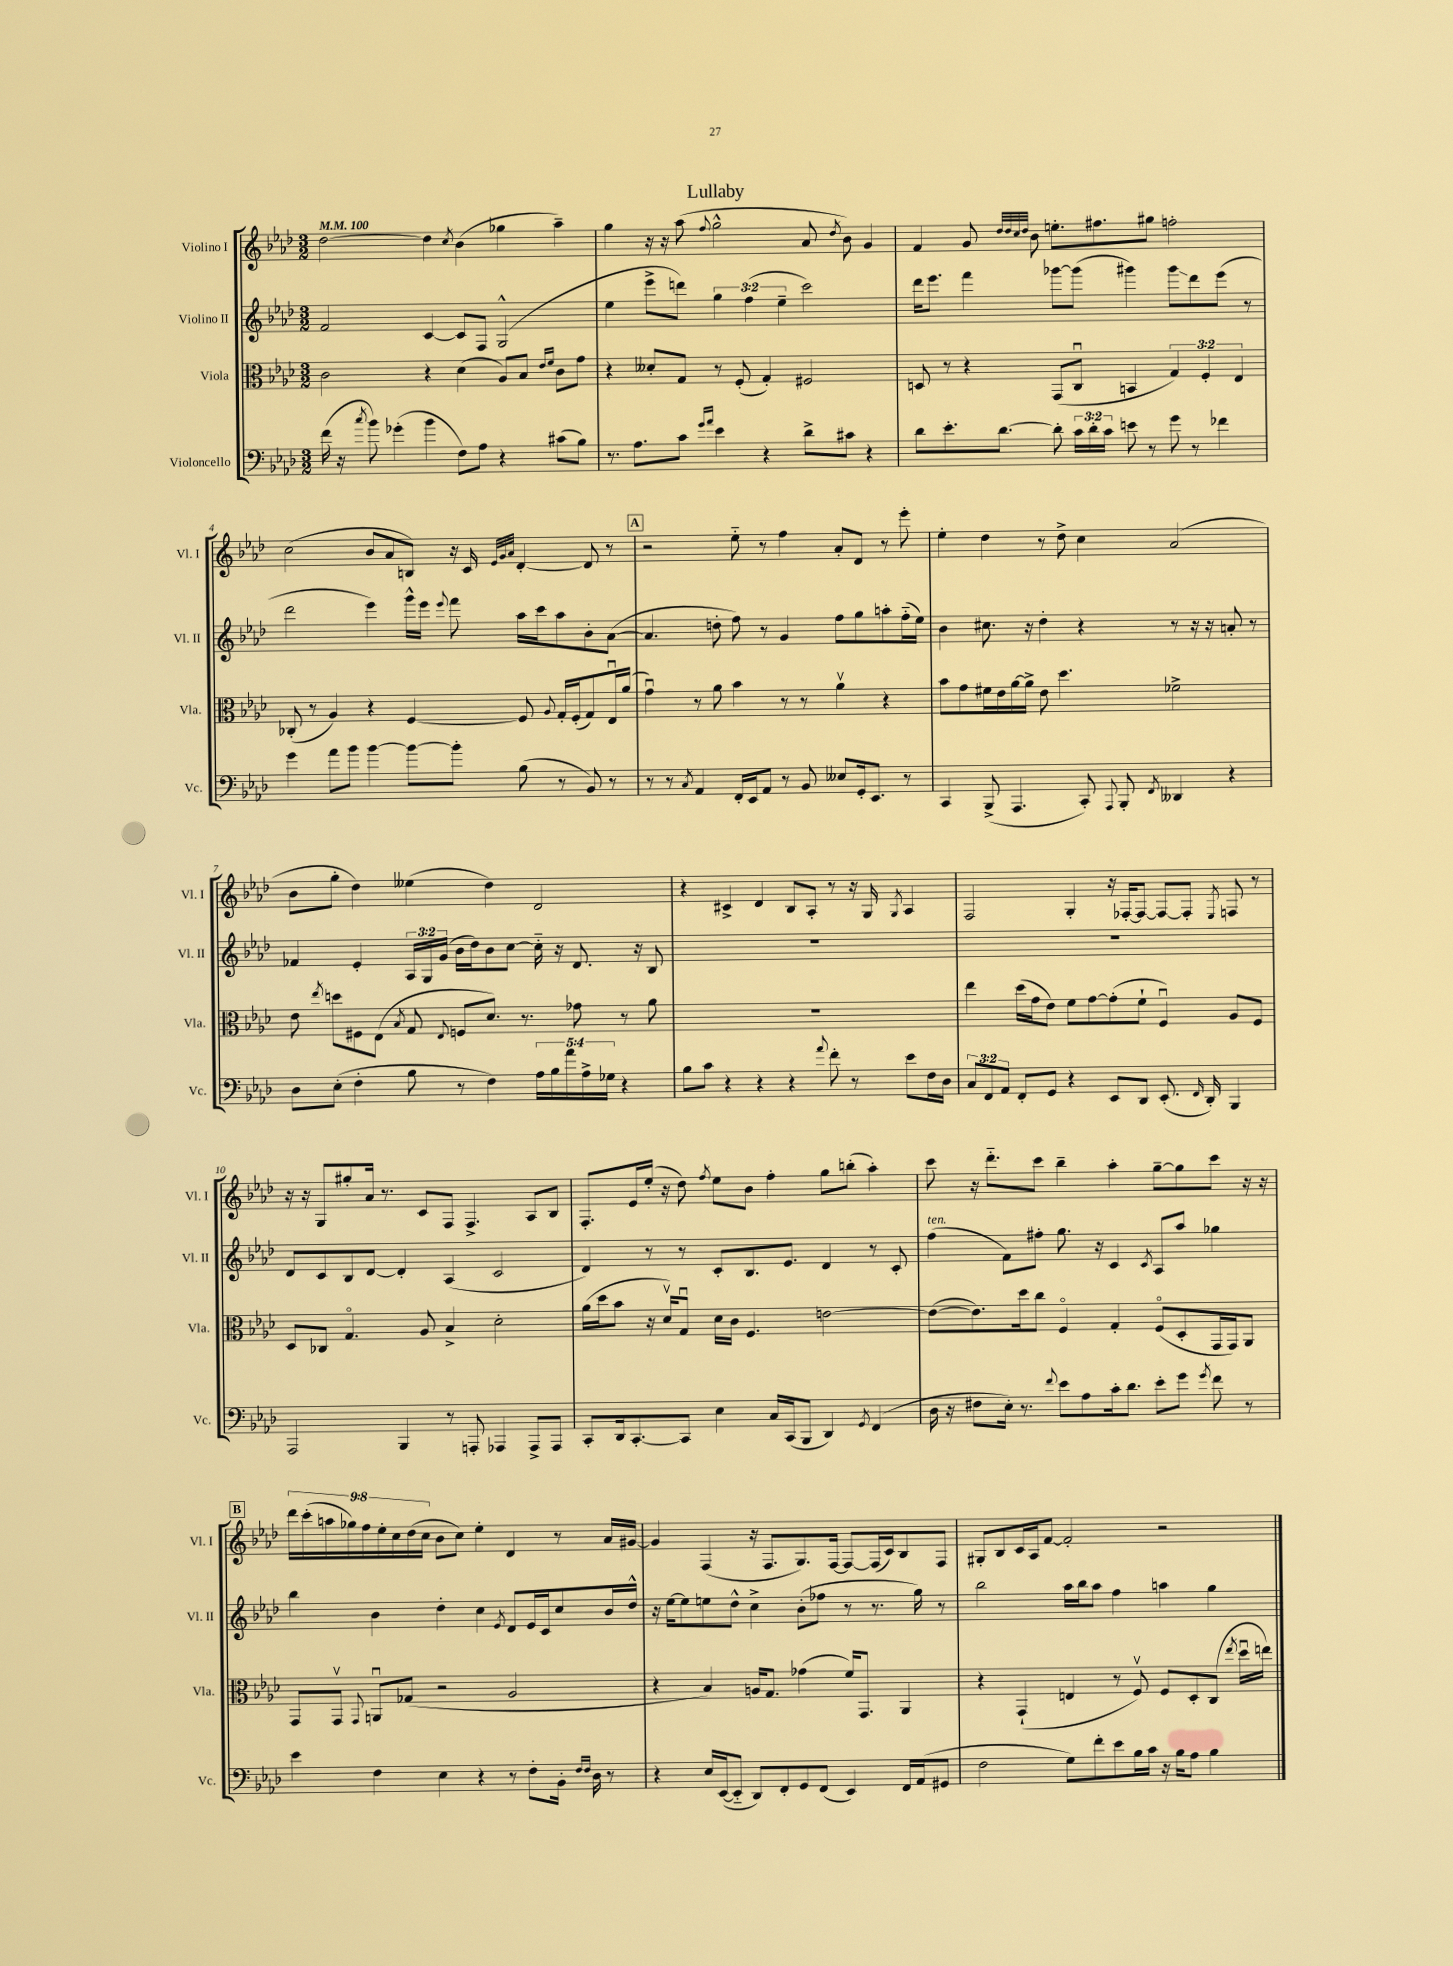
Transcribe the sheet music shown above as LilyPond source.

\header { title = "Lullaby" }
<<
\new StaffGroup <<
\new Staff = "s0" \with { instrumentName = "Violino I" shortInstrumentName = "Vl. I" } {
    \clef treble \key aes \major \numericTimeSignature \time 3/2 \override Staff.TupletNumber.text = #tuplet-number::calc-fraction-text \tempo 4 = 100
    \autoBeamOff des''2~ des''4 \acciaccatura { c''8 } bes'4( ges''4 aes''4--) |
    g''4 r16 r16 aes''8( \appoggiatura { f''8 } g''2-^ aes'8 \acciaccatura { des''8 } bes'8) g'4 |
    f'4 g'8 \grace { des''32[ des''32 c''32 des''32] } bes'8 e''8.[-. fis''8. gis''8] f''2-. |
    c''2( bes'8[ aes'8 b8]) r16 c'16 \grace { ees'32[ g'32 aes'32] } des'4~-. des'8 r8 |
    \mark \markup { \box "A" } r2 ees''8-_ r8 f''4 aes'8[-. des'8] r8 ees'''8-. |
    ees''4-. des''4 r8 des''8-> c''4 aes'2( |
    bes'8[ g''8]-. des''4) eeses''4( des''4) des'2 |
    r4 cis'4-> des'4 bes8[ aes8]-. r8 r16 g16 \acciaccatura { g8 } aes4 |
    f2 g4-. r16 fes16[~-. fes8]~ fes8[~ fes8]-. \acciaccatura { ees8 } f8 r8 |
    r16 r16 g8[ gis''8-. aes'16] r8. c'8[ f8] f4.-> aes8[ bes8] |
    f8.[-. ees'16 ees''16]-.( r16 des''8) \acciaccatura { f''8 } ees''8[ bes'8] f''4-. g''8[ b''8]-.( aes''4-.) |
    c'''8 r16 des'''8.[-_ c'''8] bes''4-- aes''4-. g''8[~-- g''8 c'''8] r16 r16 |
    \mark \markup { \box "B" } \tuplet 9/8 { des'''16[ c'''16-.( a''16 ges''16) f''16 ees''16-. c''16 des''16( c''16] } bes'8[ c''8]) ees''4-. des'4 r8 aes'16[ gis'16]~ |
    gis'4 f4( r16 f8.[ g8.) f16]~ f8[~ f16( c'16) bes8 f8] |
    gis8[-. bes8 c'16 aes16 f'8]~ f'2-. r2 \bar "|." |
}
\new Staff = "s1" \with { instrumentName = "Violino II" shortInstrumentName = "Vl. II" } {
    \clef treble \key aes \major \numericTimeSignature \time 3/2 \override Staff.TupletNumber.text = #tuplet-number::calc-fraction-text
    \autoBeamOff f'2 c'4~ c'8[ f8] g2-^( |
    ees''4 ees'''8[-> d'''8]) \tuplet 3/2 { g''4 f''4( ees''4-- } c'''2) |
    des'''16[ ees'''8.] f'''4 ges'''8[~ ges'''8]( gis'''4) gis'''8[\glissando des'''8 ees'''8]( r8 |
    des'''2 ees'''4) g'''16[-^ ees'''16] \appoggiatura { ees'''8 } f'''8 aes''16[ c'''16 aes''8 bes'8-. aes'8]~( |
    \mark \markup { \box "A" } aes'4. d''8-. f''8) r8 g'4 f''8[ g''8 a''8-. f''16-_( ees''16]) |
    bes'4 cis''8. r16 des''4-. r4 r8 r16 r16 a'8-. r8 |
    fes'4 ees'4-. \tuplet 3/2 { aes16[ g16 g'16]( } bes'16[ des''16) bes'8 c''8]~ c''16-_ r16 des'8. r16 bes8 |
    R1. |
    R1. |
    des'8[ c'8 bes8 des'8]~ des'4-. aes4( c'2 |
    des'4) r8 r8 c'8[-. bes8. ees'8.] des'4 r8 c'8-. |
    f''4^\markup { \italic "ten." }( f'8[) fis''8]-. g''8. r16 c'4 \acciaccatura { c'8 } aes8[ aes''8] ges''4 |
    \mark \markup { \box "B" } bes''4 bes'4 des''4-. c''4 \acciaccatura { ees'8 } des'8[ ees'16 c'16 c''8 bes'16 des''16]-^ |
    r16 ees''16[~ ees''8 e''8 des''8]-^ c''4-> bes'8[-.( fes''8] r8 r8. g''16) r8 |
    bes''2 aes''16[ bes''16 aes''8] f''4 a''4 g''4 \bar "|." |
}
\new Staff = "s2" \with { instrumentName = "Viola" shortInstrumentName = "Vla." } {
    \clef alto \key aes \major \numericTimeSignature \time 3/2 \override Staff.TupletNumber.text = #tuplet-number::calc-fraction-text
    \autoBeamOff c'2 r4 des'4( aes8[) bes8] \grace { ees'16[ f'16] } c'8[ g'8] |
    r4 deses'8[-. g8] r8 f8-.( g4-.) fis2 |
    d8 r8 r4 g,8[( c8]\downbow b,4 \tuplet 3/2 { g4) f4-. ees4 } |
    ces8-.( r8 aes4) r4 f4~ f8 \appoggiatura { aes8 } g16[-. f16-.( g8) ees16\downbow aes'16]( |
    \mark \markup { \box "A" } g'4\downbow) r8 aes'8 bes'4 r8 r8 aes'4\upbow r4 |
    bes'8[ g'8 fis'16 ees'16 aes'16~ aes'16]-> ees'8 des''4. fes'2-> |
    ees'8 \acciaccatura { ees''8 } d''8[ fis8 ees8]( \acciaccatura { bes8 } g8 \appoggiatura { ees8 } f8[ des'8.]) r8. ges'8 r8 aes'8 |
    R1. |
    ees''4 des''16[( g'16 ees'8]) f'8[ g'8~ g'8-.( f'8]-! f4\downbow) aes8[ f8] |
    des8[ ces8] g4.\flageolet aes8 bes4-> des'2-. |
    aes'16[( des''16 bes'8] r16 des'16[\upbow) g8]\downbow des'16[ c'16] f4. e'2~ |
    e'8[~( e'8.) des''16 c''8] f4\flageolet g4-. f8[\flageolet( des8-. g,16 g,16) aes,8] |
    \mark \markup { \box "B" } g,8[ g,8]\upbow \appoggiatura { g,8 } a,8[\downbow ges8]( r2 aes2 |
    r4 bes4) a16[ g8.] ges'4( f'16[) g,8.] aes,4 |
    r4 g,4-!( e4 r8 f8\upbow) f8[ des8-. c8]( \acciaccatura { ees''8 } des''16[\downbow e''16]) \bar "|." |
}
\new Staff = "s3" \with { instrumentName = "Violoncello" shortInstrumentName = "Vc." } {
    \clef bass \key aes \major \numericTimeSignature \time 3/2 \override Staff.TupletNumber.text = #tuplet-number::calc-fraction-text
    \autoBeamOff f'16( r16 \acciaccatura { c''8 } bes'8) ges'4-.( bes'4 f8[) aes8] r4 cis'8[( bes8]) |
    r8. aes8.[ c'8] \grace { g'16[ aes'16] } ees'4 r4 des'8[-> cis'8] r4 |
    des'8[ ees'8.-. des'8.]~ des'8-. \tuplet 3/2 { c'16[ des'16-. c'16] } e'8 r8 g'8 r8 fes'4 |
    g'4 aes'8[ bes'8] bes'4~ bes'8[~ bes'8]-. bes8( r8 bes,8) r8 |
    \mark \markup { \box "A" } r8 r8 \acciaccatura { c8 } aes,4 f,16[-. ees,16 aes,8] r8 bes,8 eeses8[ g,16-. ees,8.] r8 |
    c,4 bes,,8->( aes,,4. c,8-.) \appoggiatura { aes,,8 } bes,,8-. \acciaccatura { f,8 } deses,4 r4 |
    des8[ ees8]-.( f4-. bes8 r8 f4) \tuplet 5/4 { aes16[ bes16 aes'16 aes16-> ges16] } r4 |
    bes8[ c'8] r4 r4 r4 \appoggiatura { aes'8 } f'8-. r8 ees'8[ f16 des16] |
    \tuplet 3/2 { c8[ f,8 aes,8] } f,8[-. g,8] r4 ees,8[ des,8] ees,8.-.( \grace { f,16 } des,16-.) bes,,4 |
    aes,,2 bes,,4 r8 a,,8-. aes,,4 aes,,8[-> aes,,8] |
    c,8[-. des,16 c,8.~-. c,8] ees4 c16[ c,16( bes,,8] des,4) \acciaccatura { g,8 } f,4( |
    des16 r16 fis8[ ees16]-.) r8. \appoggiatura { f'8 } ees'8[ aes8 c'16-. des'8.] ees'8[-. g'8] \acciaccatura { g'8 } f'8 r8 |
    \mark \markup { \box "B" } ees'4 f4 ees4 r4 r8 f8[-. bes,16]-. \grace { f16[ f16] } des16 r8 |
    r4 ees16[ ees,16~( ees,8]-_ des,8[) f,8-. g,8 f,8]( ees,4) f,16[ aes,16( gis,8] |
    f2 g8[) f'8-. ees'8 bes16 c'16] r16 bes16[ aes8] bes4 \bar "|." |
}
>>
>>
